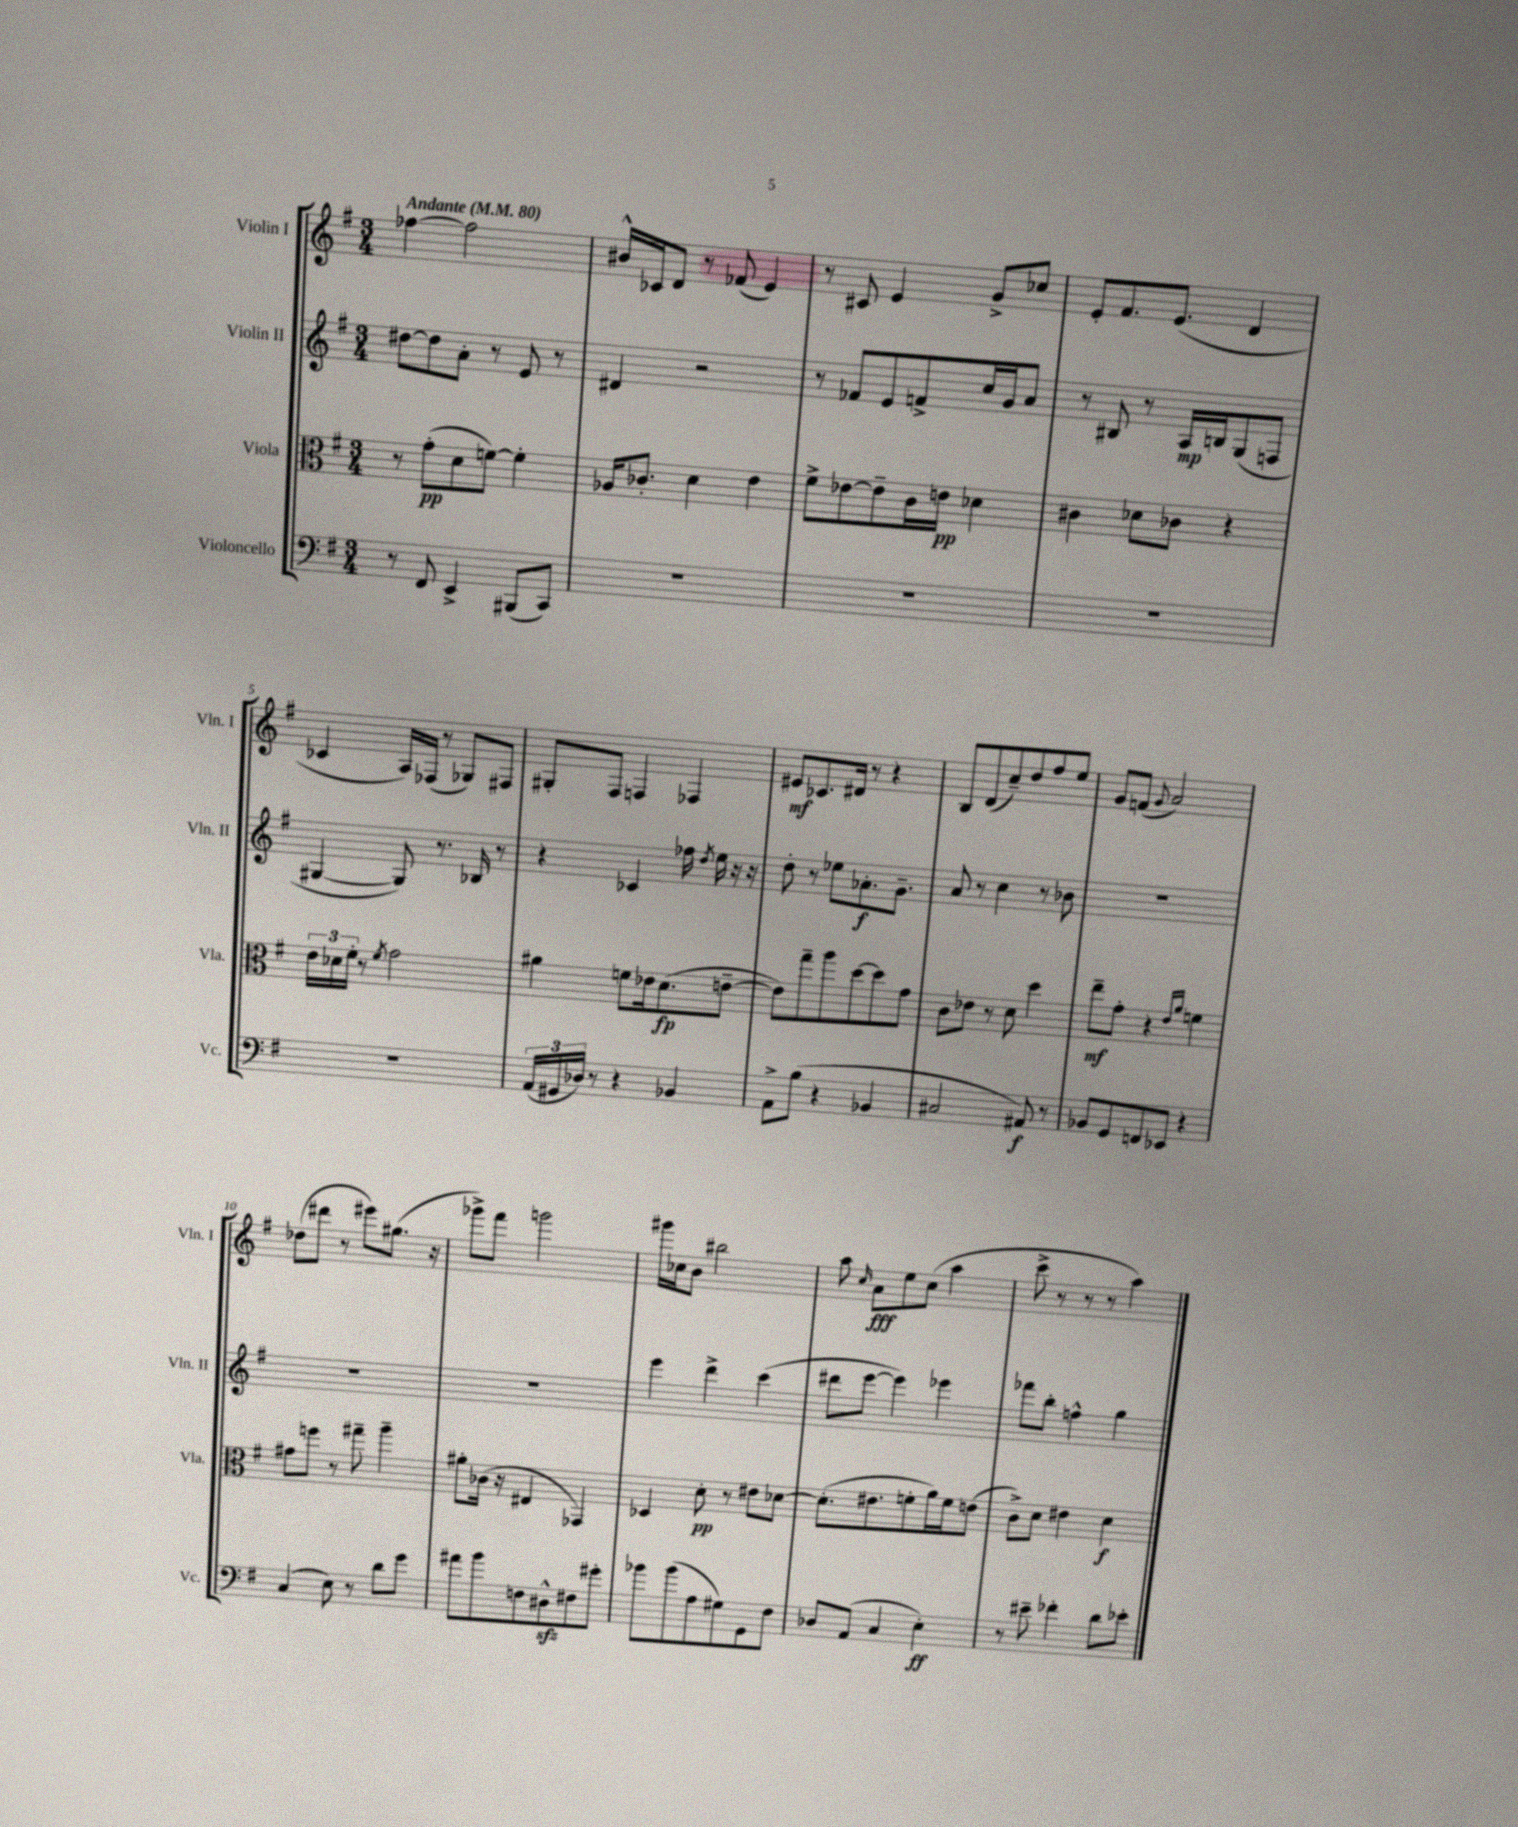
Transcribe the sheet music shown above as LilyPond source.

<<
\new StaffGroup <<
\new Staff = "s0" \with { instrumentName = "Violin I" shortInstrumentName = "Vln. I" } {
    \clef treble \key g \major \numericTimeSignature \time 3/4 \tempo "Andante" 4 = 80
    \autoBeamOff fes''4~ fes''2 |
    bis'16[-^ ces'16 d'8] r8 fes'8( e'4) |
    r8 cis'8 e'4 g'8[-> ces''8] |
    e'8[-. fis'8. e'8.]( d'4 |
    ces'4 a16[) fes16]( r8 ges8[) fis8] |
    gis8[-. fis8] f4 fes4 |
    eis'8[\mf ces'8. dis'16] r8 r4 |
    b8[ d'8( c''8--) d''8 fis''8 e''8] |
    g'8[ f'8]( \appoggiatura { g'8 } a'2) |
    des''8[( dis'''8] r8 eis'''8[) gis''8.]( r16 |
    ges'''8[->) fis'''8] g'''2 |
    gis'''16[ ces''16 b'8] bis''2 |
    a''8 \grace { c''16 } a'8[\fff e''8 c''8]( a''4 |
    c'''8-> r8 r8 r8 a''4) \bar "|." |
}
\new Staff = "s1" \with { instrumentName = "Violin II" shortInstrumentName = "Vln. II" } {
    \clef treble \key g \major \numericTimeSignature \time 3/4
    \autoBeamOff dis''8[~ dis''8 a'8]-. r8 e'8 r8 |
    dis'4 r2 |
    r8 fes'8[ e'8 f'8-> c''16 g'16 a'8] |
    r8 bis8 r8 a16[\mp b16 g8( f8] |
    gis4~ gis8) r8. bes16 r8 |
    r4 ces'4 fes''16 \acciaccatura { d''8 } e''16 r16 r16 |
    d''8-. r8 ees''8[ aes'8.-.\f g'8.]-- |
    a'8 r8 c''4 r8 bes'8 |
    R2. |
    R2. |
    R2. |
    e'''4 d'''4-> c'''4( |
    dis'''8[ e'''8]~ e'''4) ees'''4 |
    fes'''8[ b''8]-. f''4-^ g''4 \bar "|." |
}
\new Staff = "s2" \with { instrumentName = "Viola" shortInstrumentName = "Vla." } {
    \clef alto \key g \major \numericTimeSignature \time 3/4
    \autoBeamOff r8 g'8[-.\pp( d'8 f'8]~) f'4-. |
    aes16[ ces'8.]-. d'4 e'4 |
    fis'8[-> ees'8~ ees'8-- c'16 e'16]\pp des'4 |
    cis'4 des'8[ ces'8] r4 |
    \tuplet 3/2 { e'16[ des'16 fis'16]-. } r8 \acciaccatura { fis'8 } g'2 |
    ais'4 f'8[ ees'16 d'8.\fp( e'8]~-- |
    e'8[) g''8-- a''8 d''8~ d''8 g'8] |
    c'8[ ees'8] r8 d'8 d''4 |
    e''8[--\mf g'8]-. r4 \grace { e'16[ a'16] } f'4 |
    gis'8[ f''8] r8 gis''8-- a''4-- |
    ais'8[-. ces'16]( r16 eis4 ges,4) |
    des4 d'8-.\pp r8 eis'8[ des'8]~ |
    des'8.[-.( eis'8. f'8-. a'16) f'16 e'8]( |
    c'8[->) d'8] eis'4 d'4\f \bar "|." |
}
\new Staff = "s3" \with { instrumentName = "Violoncello" shortInstrumentName = "Vc." } {
    \clef bass \key g \major \numericTimeSignature \time 3/4
    \autoBeamOff r8 fis,8 e,4-> bis,,8[( c,8]) |
    R2. |
    R2. |
    R2. |
    R2. |
    \tuplet 3/2 { a,16[( gis,16 des16]) } r8 r4 bes,4 |
    a,8[-> b8]( r4 bes,4 |
    cis2 ais,8\f) r8 |
    bes,8[ g,8 f,8 ees,8] r4 |
    c4( e8) r8 d'8[ g'8] |
    ais'8[ b'8 f8 dis8-^\sfz fis8 gis'8]-. |
    bes'8[ bes'8( a8 gis8) g,8 fis8] |
    des8[ a,8]( c4 e4-.\ff) |
    r8 eis'8-- fes'4-. d'8[ ees'8]-. \bar "|." |
}
>>
>>
